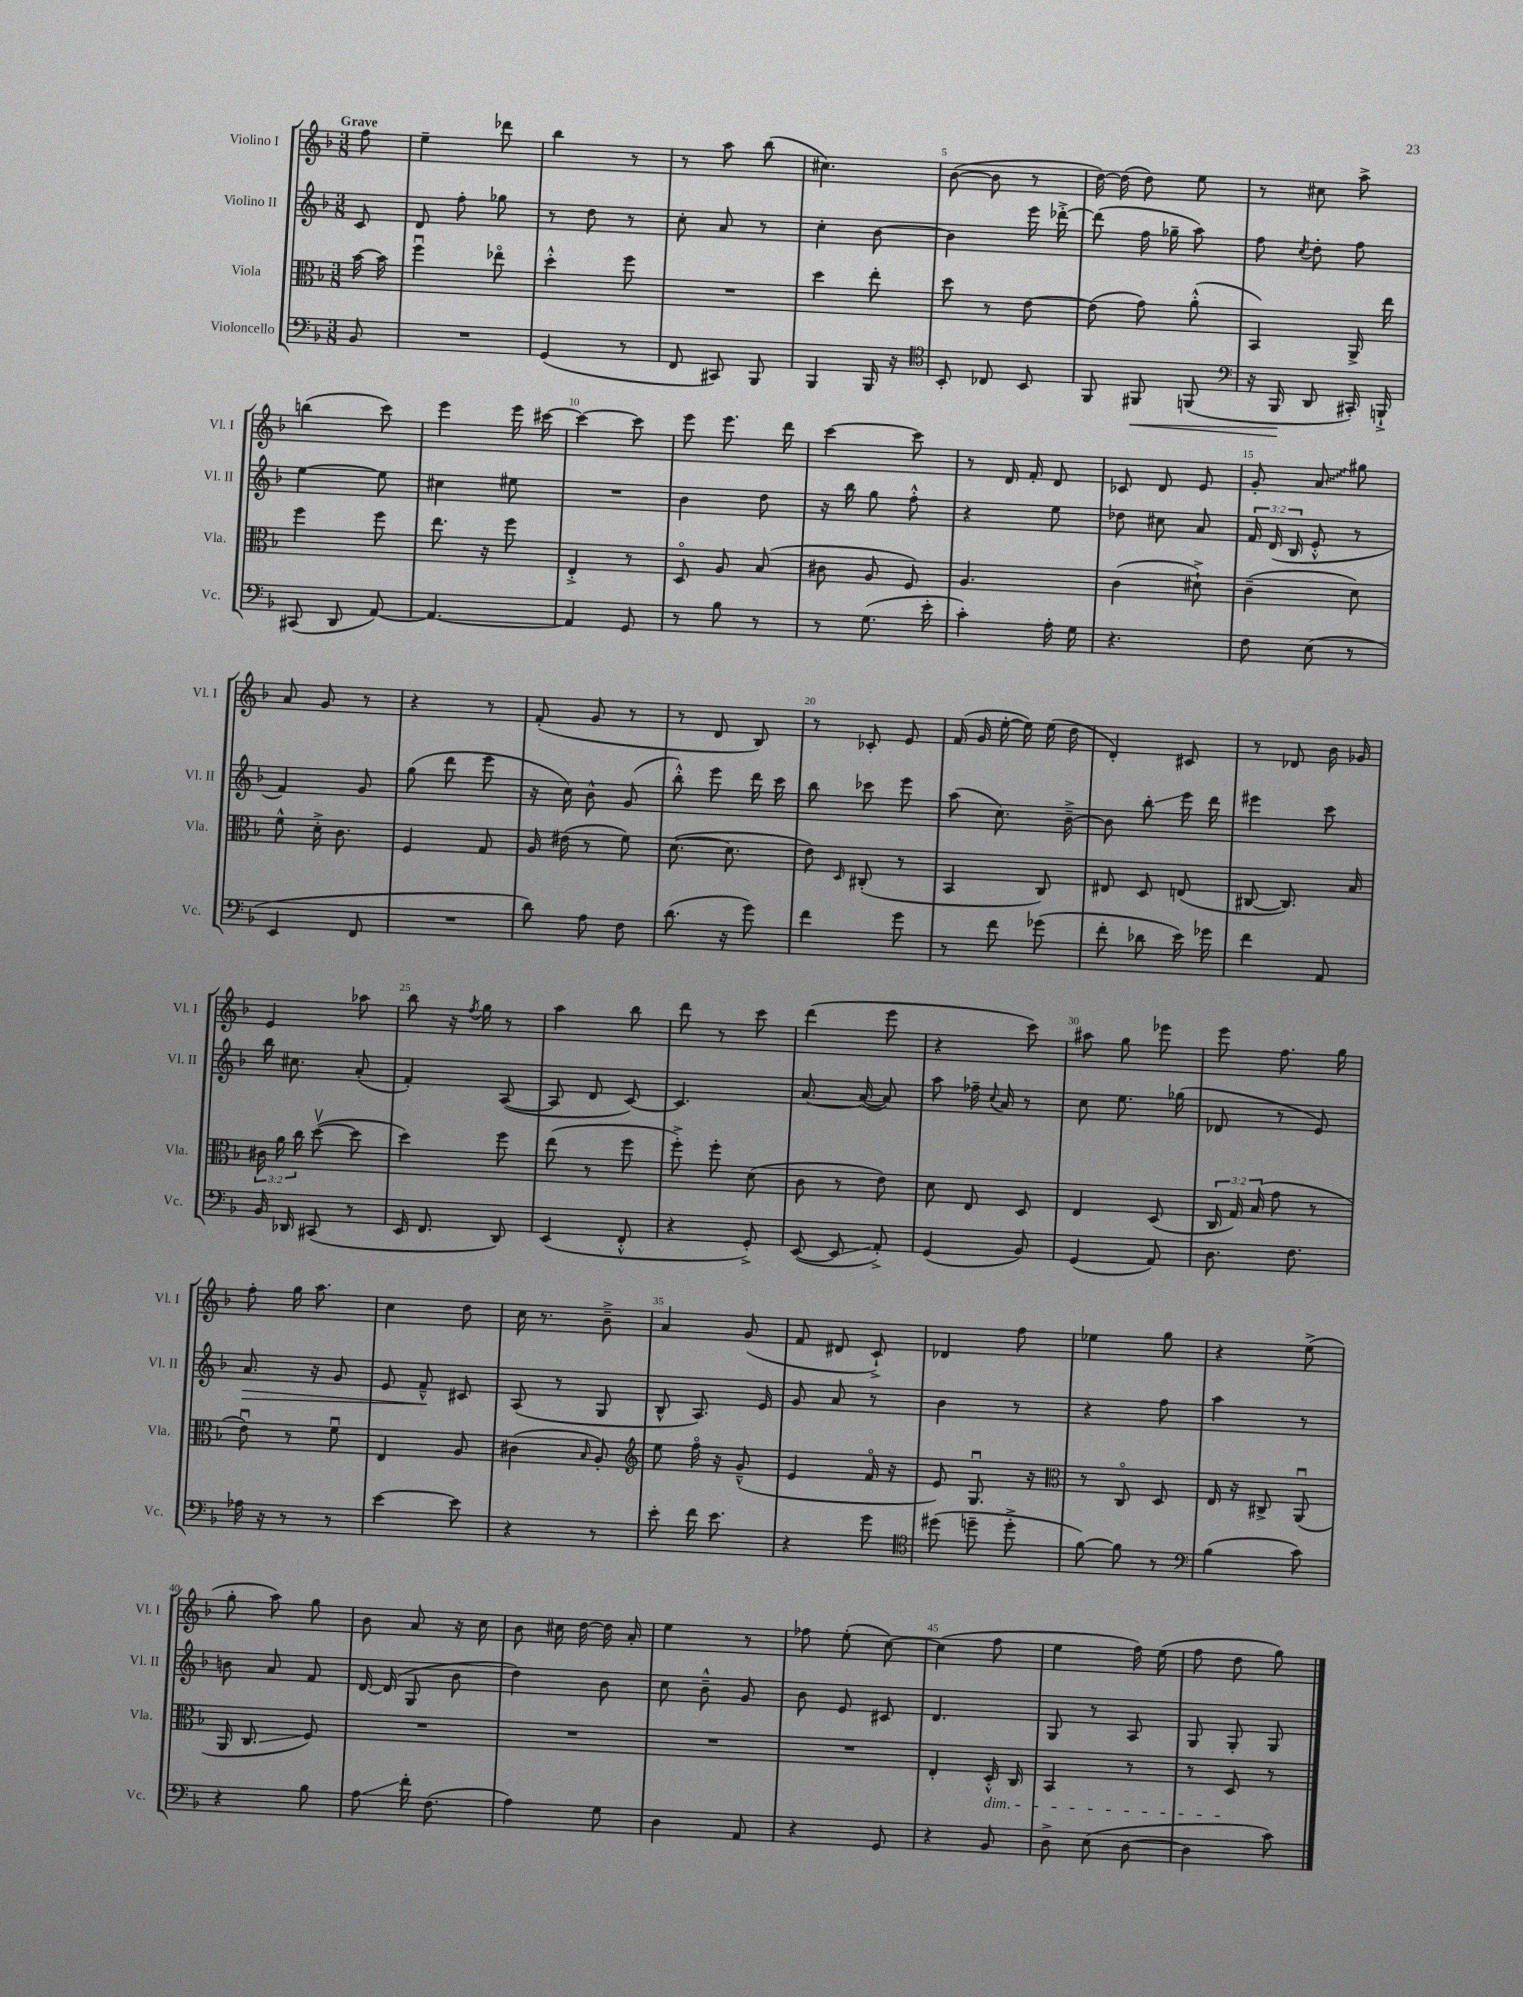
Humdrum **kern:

**kern	**kern	**kern	**kern
*staff4	*staff3	*staff2	*staff1
*clefF4	*clefC3	*clefG2	*clefG2
*k[b-]	*k[b-]	*k[b-]	*k[b-]
*M3/8	*M3/8	*M3/8	*M3/8
8BB-	[16b-	8c	8ff
.	16b-]	.	.
=	=	=	=
4.r	4ffu	8d	4ee~
.	.	8ff'	.
.	8ee-o	8gg-	8ddd-
=	=	=	=
(4GG	4dd'^^	8r	4bb-
.	.	8dd	.
8r	8ff	8r	8r
=	=	=	=
8FF	4.r	8cc'	8r
8CC#)	.	8a	8aa
8BBB-	.	8r	(8bb-
=	=	=	=
4BBB-	4dd	4cc'	4.cc#)
16BBB-	8ee'	[8b-	.
16r	.	.	.
=	=	=	=
*clefC4	*	*	*
8BB-'	8dd	4b-]	([8b-
8C-	8r	.	8b-]
8BB-	[8e	16eee	8r
.	.	[16ddd-'^	.
=	=	=	=
8FF	(8e]	(8ddd-]	[16dd)
.	.	.	(16dd]
8FF#	8g)	16ff	8dd)
.	.	16gg-~	.
(8FF	(8a'^^	8aa)	8ee
=	=	=	=
*clefF4	*	*	*
16r	4BB-)	8ff	8r
16BBB-	.	.	.
.	.	8qcc	.
8DD	.	8dd'	8cc#
16CC#')	16AA^	8ff	8aa^
16BBB`^	16ee	.	.
=	=	=	=
(8CC#	4ff	[4ee	(4bb
8DD	.	.	.
[8AA)	8ff	8ee]	8ccc)
=	=	=	=
4.AA_	8.ee	4cc#	4eee
.	16r	.	.
.	8ff	8ee#	16eee
.	.	.	[16ccc#
=	=	=	=
4AA]	4E'^	4.r	4ccc#_
8GG	8r	.	8ccc#]
=	=	=	=
8r	8Do	4b-	8eee
8B-	8A	.	8.eee
8r	(8B-	8dd	.
.	.	.	16ddd
=	=	=	=
8r	8c#	16r	[4ccc
.	.	16bb-	.
(8.G	8A	8gg	.
.	8F)	8ff'^^	8ccc]
16e'	.	.	.
=	=	=	=
4c')	4.A	4r	8r
.	.	.	16d
.	.	.	16f'
16A'	.	8ee	8d
16G	.	.	.
=	=	=	=
4.r	(4c	8dd-	8c-
.	.	8cc#	8d
.	8d#`^)	8a	8e
=	=	=	=
8F	(4c~	24f	8g'
.	.	(24d	.
.	.	24B-	.
(8E	.	8e'^^	8a
8r	8d)	8r	8gg#
=	=	=	=
4EE	8f^^	4f)	8a
.	16d'^	.	8g
.	8.c	.	.
8FF	.	8g	8r
=	=	=	=
4.r	4F	(8gg	4r
.	.	8ddd	.
.	8G	8eee	8r
=	=	=	=
8d)	16A	16r	(8f'
.	(16e#	16cc)	.
8A	8r	8b-^^	8g
8F	8f)	(8g	8r
=	=	=	=
(8.d	([8.d	8bb-'^^)	8r
.	.	8eee	8d
16r	8.d]	.	.
8g)	.	16ddd	8B-)
.	.	16ccc	.
=	=	=	=
4f	8e)	8bb-	8r
.	16qqD	.	.
.	(8C#'	8ccc-	8c-'
8g	8r	8eee	8e
=	=	=	=
8r	4BB-	(8aa	(16f
.	.	.	16g
8f	.	8.cc)	[16ee'
.	.	.	16ee])
(8g-	8C)	.	(16ee
.	.	[16b-~^	16dd
=	=	=	=
8f'	8E#	8b-]	4d')
8d-	8D	8bb-'	.
16e)	(8E	16eee	8c#
16g-	.	16ddd	.
=	=	=	=
4f	[8C#	4eee#	8r
.	8.C#])	.	8d-
8AA	.	8ccc	16b-
.	16B-	.	16g-
=	=	=	=
16BB-	24c#	16bb-	4e
.	24a	.	.
16DD-	.	8.cc#	.
.	24cc	.	.
(8CC#	([8ddv	.	.
8r	8dd]	(8a'	8aa-
=	=	=	=
16EE	4dd)	4f')	8bb-
8.FF	.	.	.
.	.	.	16r
.	.	.	8qff
.	.	.	16gg
8DD)	8ff	([8A	8r
=	=	=	=
(4EE	(8ee	8A]	4aa
.	8r	8d	.
8FF'^^	8ff	[8c)	8bb-
=	=	=	=
4r	8ff'^)	4.c]	8ddd
.	8ff'	.	8r
8GG'^)	(8d	.	8ccc
=	=	=	=
([8EE	8c	[8.a	(4ddd
8EE]	8r	.	.
.	.	(16a_	.
8AA'^)	8e)	8a])	8eee
=	=	=	=
(4GG	8d	8aa	4r
.	8E	16ff-~	.
.	.	8qqcc	.
.	.	16a	.
8BB-)	8D	8r	8ccc)
=	=	=	=
(4GG	4E	8cc	8aa#
.	.	8.ee	8gg
8AA)	(8D	.	8eee-
.	.	(16gg-	.
=	=	=	=
8.D	24C	8d-	8eee
.	24G)	.	.
.	(24B-	.	.
.	8g	8r	8.ff
8.F	.	.	.
.	8r	8e)	.
.	.	.	16gg
=	=	=	=
16A-	8eu)	8.a	8ff'
16r	.	.	.
8r	8r	.	16gg
.	.	16r	8.aa
8r	8fu	8g	.
=	=	=	=
[4e	4E	8e	4cc
.	.	8f~^^	.
8e]	8A	8c#	8dd
=	=	=	=
4r	(4c#	(8A	16cc
.	.	.	8.r
.	.	8r	.
.	16qqB-	.	.
8r	8A')	8G	8b-~^
=	=	=	=
*	*clefG2	*	*
8e'	8ee	8B-^^	4a
16f	16ffo	8.A)	.
8.e	16r	.	.
.	(8g~^^	.	(8g
.	.	16e	.
=	=	=	=
4r	4e	8g	8f
.	.	8a	8d#
8g	16fo	8r	8c`^)
.	16r	.	.
=	=	=	=
*clefC4	*	*	*
(8dd#	8e)	4b-	4d-
8dd~	8.Gu	.	.
8dd'^	.	8r	8ff
.	16r	.	.
=	=	=	=
*	*clefC3	*	*
[8f)	8r	4r	4ee-
8f]	8Co	.	.
8r	8D	8ff	8gg
=	=	=	=
*clefF4	*	*	*
(4B-	16E	4aa	4r
.	16r	.	.
.	8C#^	.	.
8c)	(8AAu	8r	(8ee^
=	=	=	=
4r	16AA	8b	8gg'
.	8.C	.	.
.	.	8a	8aa)
8B-	8F)	8f	8gg
=	=	=	=
8A	4.r	[16d	8b-
.	.	(16d]	.
16f'	.	8G	8a
(8.F	.	.	.
.	.	8b-	16r
.	.	.	16cc
=	=	=	=
4A)	4.r	4dd)	8b-
.	.	.	16cc#
.	.	.	[16dd
8G	.	8b-	16dd]
.	.	.	16a'
=	=	=	=
4D	4.r	8cc	4ee
.	.	8b-~^^	.
8AA	.	8g	8r
=	=	=	=
4r	4.r	8b-	8ff-
.	.	8e	(8ee'
8GG	.	8c#	[8cc)
=	=	=	=
4r	4E'	4.d	(4cc]
8BB-	16D'^^	.	8ff
.	16C	.	.
=	=	=	=
8D^	4BB-	8G	4ee
(8E	.	8r	.
[8D	8r	8A	16ff)
.	.	.	(16ee
=	=	=	=
4D]	8r	8G	8ff
.	8D	8G'	8dd
8c)	8r	8G	8gg)
==	==	==	==
*-	*-	*-	*-
